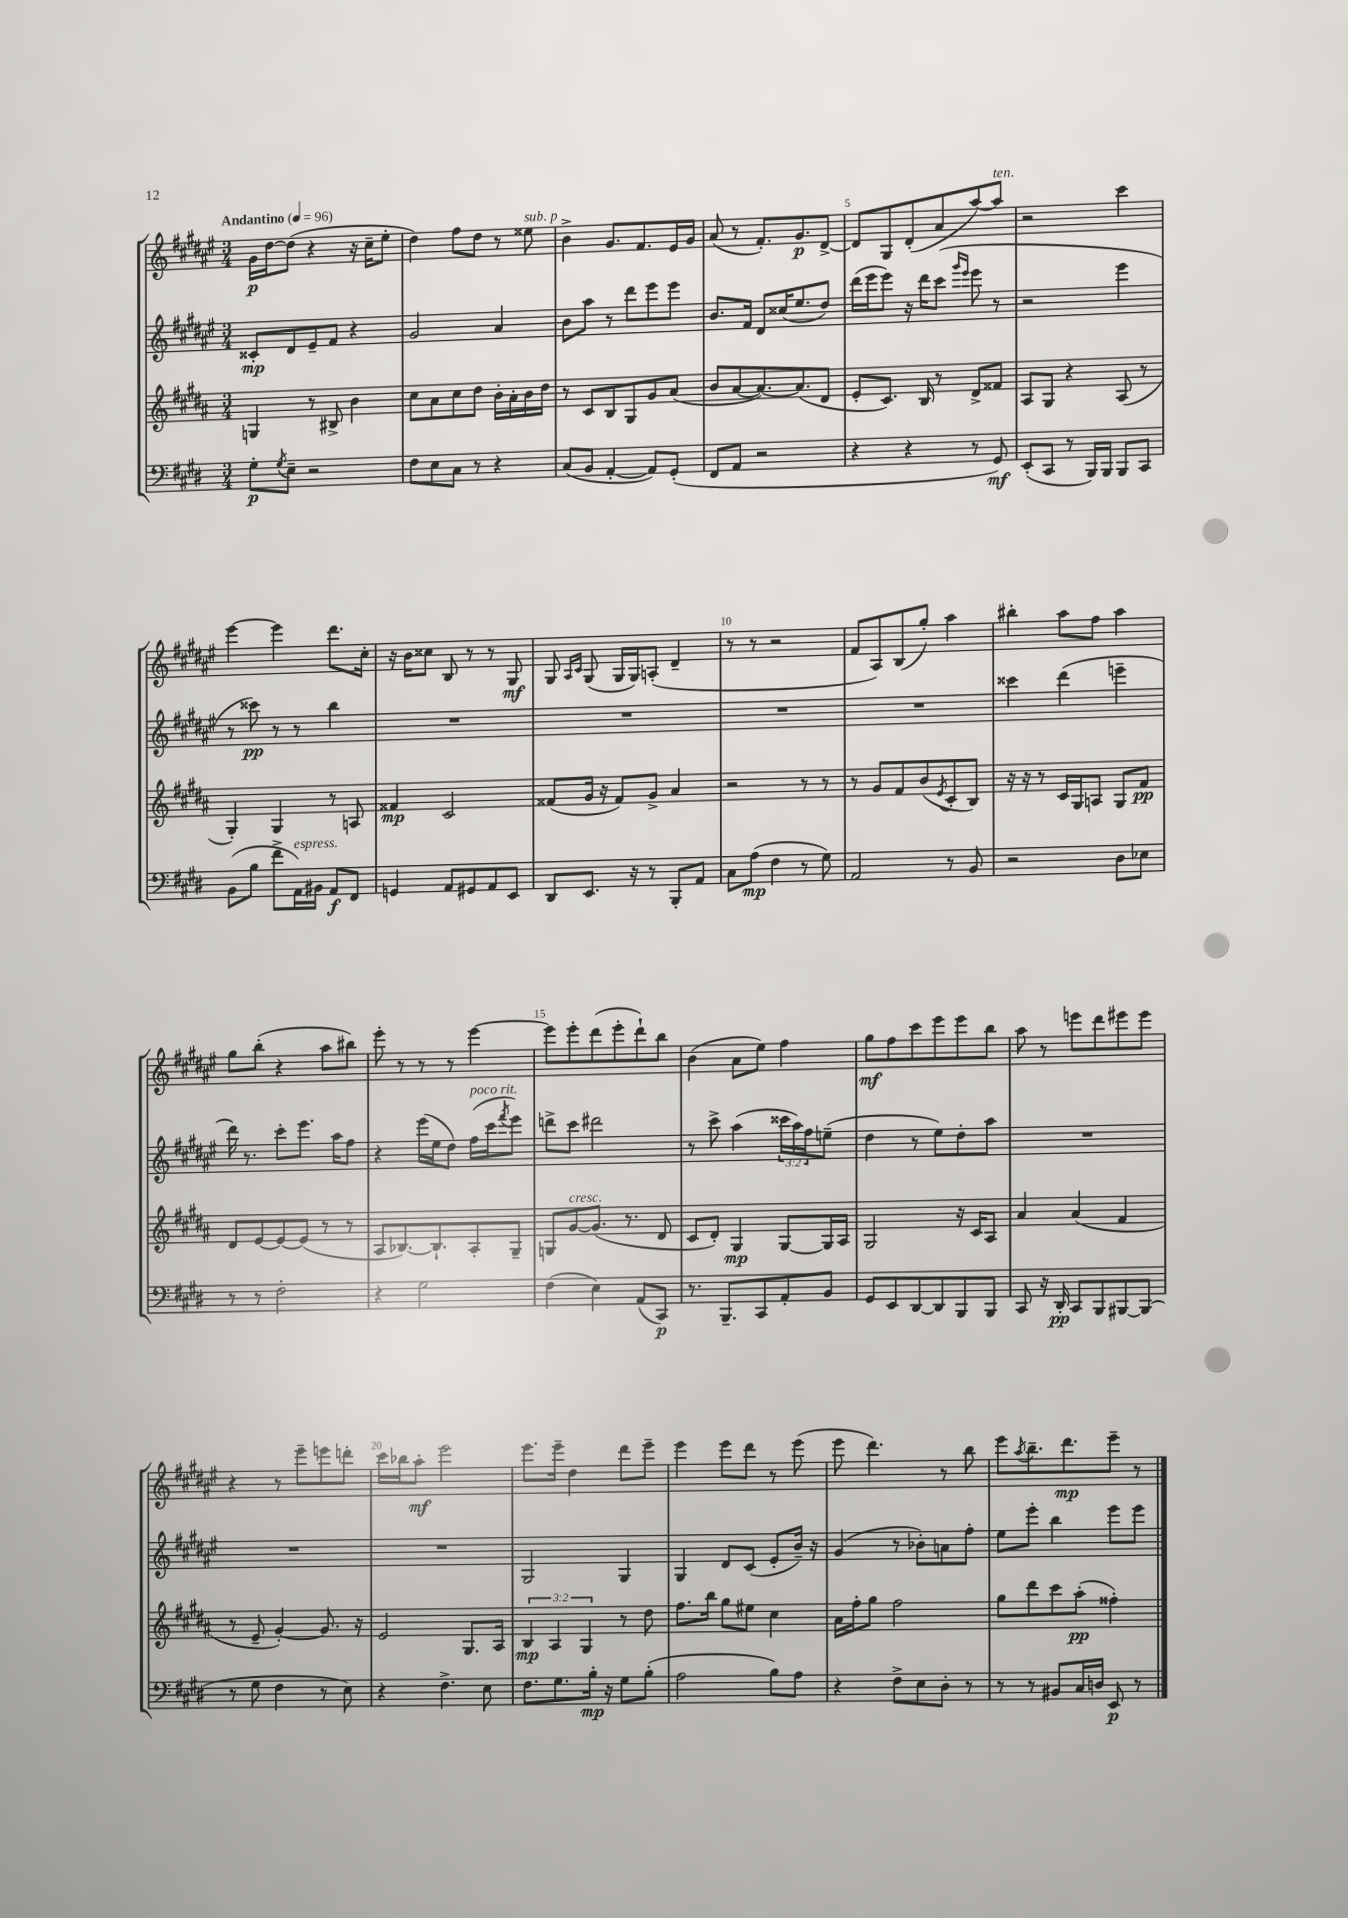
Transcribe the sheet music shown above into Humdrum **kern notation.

**kern	**kern	**kern	**kern
*staff4	*staff3	*staff2	*staff1
*clefF4	*clefG2	*clefG2	*clefG2
*k[f#c#g#d#]	*k[f#c#g#d#a#]	*k[f#c#g#d#a#e#]	*k[f#c#g#d#a#e#]
*M3/4	*M3/4	*M3/4	*M3/4
*MM96	*MM96	*MM96	*MM96
8G#'	4G	8c##'	16g#
.	.	.	[16dd#
8qG#	.	.	.
8E~	.	8d#	(8dd#]
2r	8r	8e#~	4r
.	8B#^	8f#	.
.	4b	4r	16r
.	.	.	16cc#~
.	.	.	8ee#'
=	=	=	=
8F#	8cc#	2g#	4dd#)
8E	8a#	.	.
8C#	8cc#	.	8ff#
8r	8dd#	.	8dd#
4r	16b'	4a#	8r
.	16a#'	.	.
.	16b	.	8ee##
.	16dd#	.	.
=	=	=	=
(8C#	8r	8b	4b^
8BB	8c#	8aa#	.
[4AA'	8B	8r	8.g#
.	8G#	8ddd#	.
.	.	.	8.f#
8AA])	8g#	8eee#	.
(8GG#'	(8a#	8eee#	16e#
.	.	.	16g#
=	=	=	=
8FF#	8b	8.b	(8a#
8AA	[8a#	.	8r
.	.	16f#	.
2r	8.a#_)	8d#	8.f#')
.	.	(16cc##	.
.	(8.a#]	8.ee#	8.g#
.	8d#	8dd#)	[8d#^
=	=	=	=
4r	8e'	(16ddd#	8d#]
.	.	16eee#	.
.	8.c#)	8eee#)	8G#
4r	.	16r	(8d#'
.	16B	16ddd#	.
.	8r	(8ccc#	8a#
.	.	16qqggg#	.
.	.	16qqeee#	.
8r	8d#^	8eee#	[8aa#)
8GG#)	8f##	8r	8aa#]
=	=	=	=
(8EE'	8A#	2r	2r
8CC#	8G#	.	.
8r	4r	.	.
16BBB)	.	.	.
16BBB	.	.	.
8BBB	(8A#	4eee#	4ccc#
8CC#	8r	.	.
=	=	=	=
(8BB	4G#')	8r	[4eee#
8B	.	8ccc##)	.
8f#^	4G#	8r	4eee#]
16AA)	.	8r	.
16BB#	.	.	.
8AA	8r	4bb	8.ddd#
8FF#	8A	.	.
.	.	.	16cc#'
=	=	=	=
4GG	4f##	2.r	16r
.	.	.	16b
.	.	.	8cc##
8AA	2c#	.	8B
8GG#	.	.	8r
8AA	.	.	8r
8EE	.	.	8G#
=	=	=	=
8DD#	(8f##	2.r	8G#
.	.	.	16qqA#
.	.	.	16qqc#
8.EE	16g#	.	(8G#
.	16r	.	.
.	8f##)	.	16G#
16r	.	.	16G#)
8r	8g#^	.	(8A'
8BBB'	4a#	.	4d#~
8AA	.	.	.
=	=	=	=
8C#	2r	2.r	8r
(8A	.	.	8r
4F#	.	.	2r
8r	8r	.	.
8G#)	8r	.	.
=	=	=	=
2AA	8r	2.r	8f#
.	8g#	.	8A#)
.	8f#	.	(8B
.	(8b	.	8gg#')
.	8qe	.	.
8r	8c#'	.	4aa#
8BB	8B)	.	.
=	=	=	=
2r	16r	4ccc##	4bb#'
.	16r	.	.
.	8r	.	.
.	16c#	(4ddd#	8aa#
.	16G#	.	.
.	8A	.	8ff#
8D#	8G#	4eee~	4aa#
8E-	8f#	.	.
=	=	=	=
8r	8d#	16ddd#)	8gg#
.	.	8.r	.
8r	[8e	.	(8bb'
2F#'	8e_	8ccc#'	4r
.	(8e]	8.eee#	.
.	8r	.	8aa#
.	.	16aa#	.
.	8r	8ff#	8bb#)
=	=	=	=
4r	8A#	4r	8eee#'
.	[8.B-)	.	8r
2G#	.	(16eee#	8r
.	8.B-`]	16ee#	.
.	.	8dd#)	8r
.	8A#'	(16ff#	[4eee#
.	.	16ccc#	.
.	.	8qfff#	.
.	8G#~	8eee#)	.
=	=	=	=
(4F#	8G	8ddd^	8eee#]
.	[8g#	8ccc#	8eee#'
4E)	(8.g#]	2ddd#	(8ddd#
.	.	.	8eee#'
.	8.r	.	.
(8AA	.	.	8ddd#`)
8CC#)	8d#	.	8bb
=	=	=	=
8.r	8c#	8r	(4b
.	8d#')	8ccc#^	.
8.BBB~	.	.	.
.	4G#	(4aa#	8a#
8CC#	.	.	8ee#)
8AA'	[8G#	24ccc##	4ff#
.	.	24aa#)	.
.	.	24ff#	.
8BB	16G#]	(8ee~	.
.	16A#	.	.
=	=	=	=
8GG#	2G#	4dd#	8gg#
8EE	.	.	8ff#
[8DD#	.	8r	8ccc#
8DD#]	.	8ee#)	8eee#
8BBB	16r	8dd#'	8eee#
.	16c#	.	.
8BBB	8A#	8aa#	8bb
=	=	=	=
8CC#	4a#	2.r	8aa#
16r	.	.	8r
16DD#'	.	.	.
8CC#	(4a#	.	8eee
8BBB	.	.	8ddd#
[8BBB#	4f#	.	8eee#
(8BBB#]	.	.	8eee#
=	=	=	=
8r	8r	2.r	4r
8G#	8e~	.	.
4F#	[4g#')	.	8r
.	.	.	8eee#~
8r	8.g#]	.	8eee
8E)	.	.	8ddd'
.	16r	.	.
=	=	=	=
4r	2e	2.r	16ccc#
.	.	.	16bb-
.	.	.	8aa#'
4.F#^	.	.	2eee#
.	8.G#	.	.
8E	.	.	.
.	16A#	.	.
=	=	=	=
8.F#	6B	2G#	8.eee#
.	6A#	.	.
8.G#	.	.	16eee#~
.	.	.	4dd#
.	6G#	.	.
16B'	.	.	.
16r	.	.	.
8G#	8r	4G#	8ddd#
(8B'	8dd#	.	8eee#~
=	=	=	=
2A	8.ff#	4G#	4eee#
.	16bb	.	.
.	8gg#	8d#	8eee#
.	8ee#	(8c#	8ddd#
8B)	4cc#	8e#'	8r
8A	.	16b~)	(8eee#
.	.	16r	.
=	=	=	=
4r	16a#	(4g#	8eee#
.	16ff#'	.	.
.	8gg#	.	4.ddd#)
8F#^	2ff#	8r	.
8E	.	8b-')	.
8D#'	.	8a	8r
8r	.	8ff#'	8bb
=	=	=	=
8r	8gg#	8ee#	8eee#
.	.	.	8qaa#
8r	8ddd#	8eee#'	8.bb~
8BB#	8ccc#	4bb	.
.	.	.	8.ddd#
16C#	(8aa#'	.	.
16D	.	.	.
8EE	4ff##')	8eee#	8eee#~
8r	.	8eee#	8r
==	==	==	==
*-	*-	*-	*-
